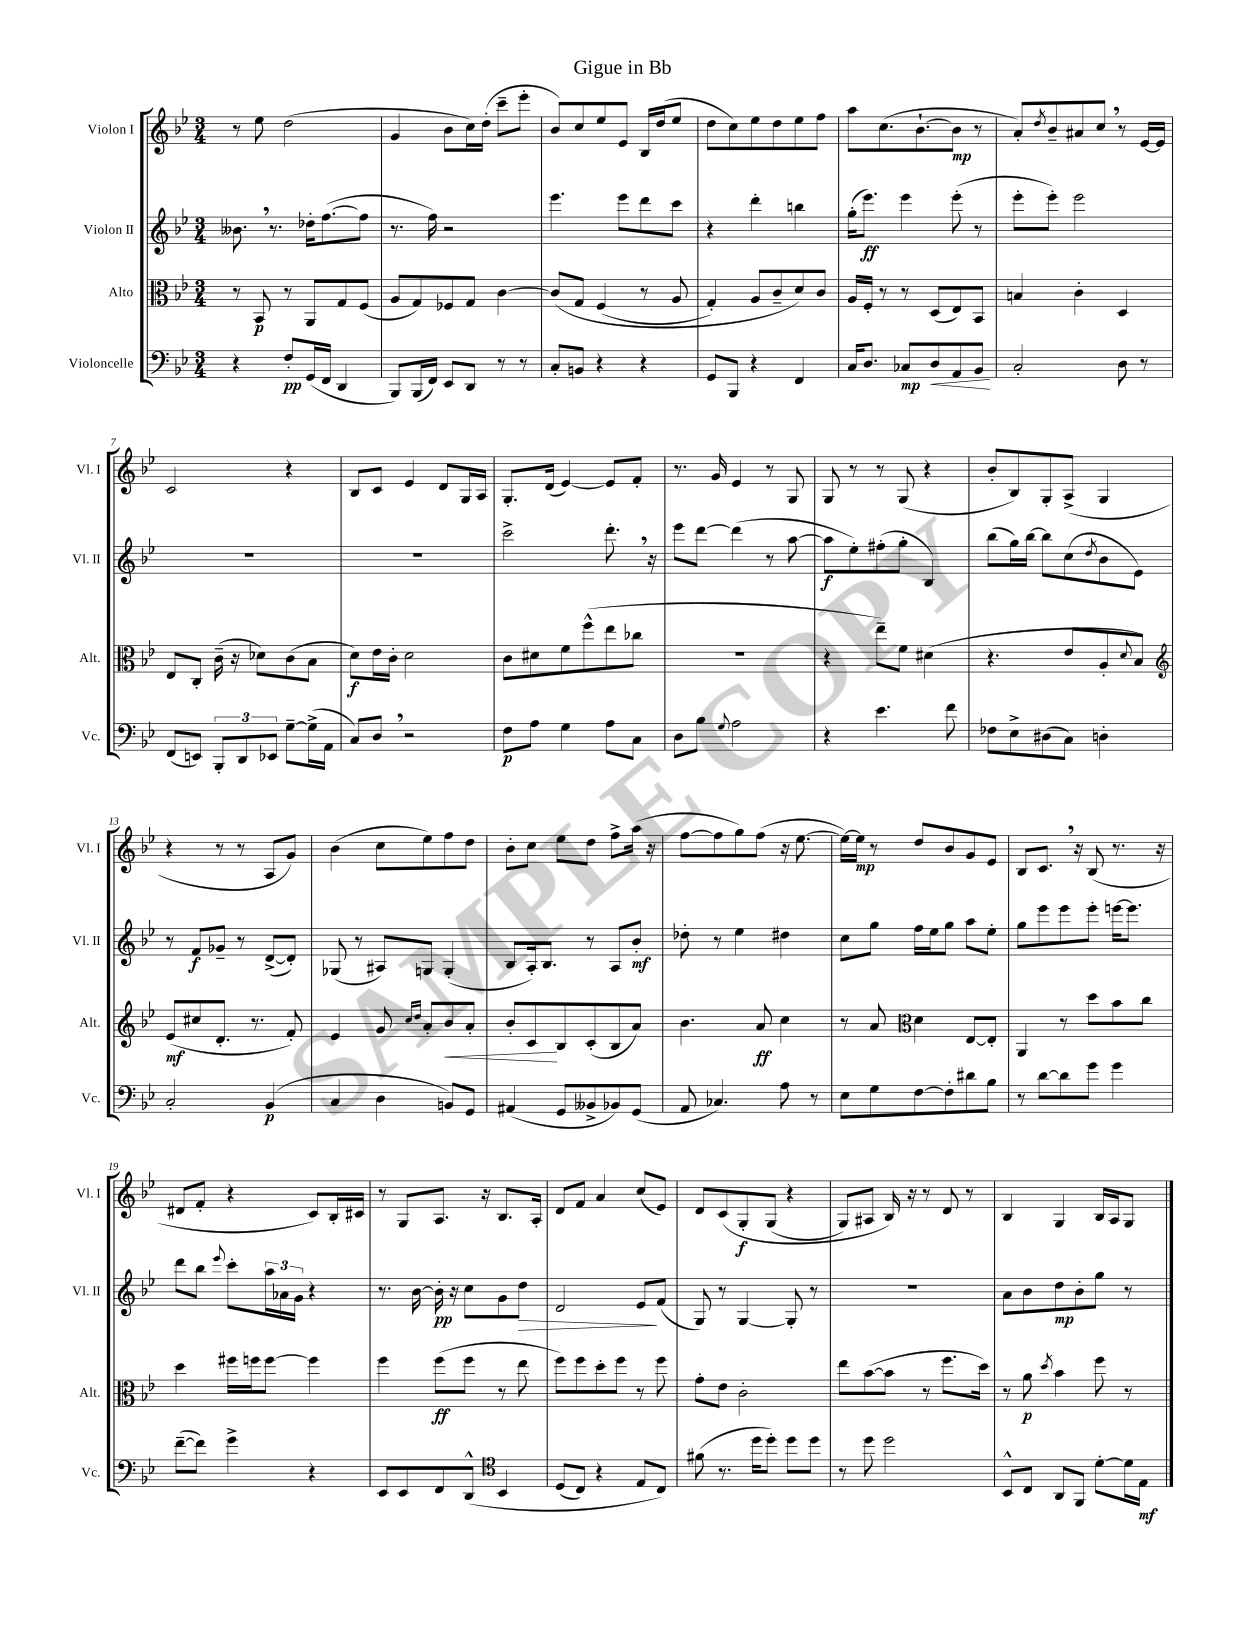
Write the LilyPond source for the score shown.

\header { title = "Gigue in Bb" }
<<
\new StaffGroup <<
\new Staff = "s0" \with { instrumentName = "Violon I" shortInstrumentName = "Vl. I" } {
    \clef treble \key bes \major \numericTimeSignature \time 3/4
    r8 ees''8 d''2( |
    g'4 bes'8 c''16) d''16-.( c'''8-- ees'''8-. |
    bes'8) c''8 ees''8 ees'8 bes16 d''16( ees''8 |
    d''8 c''8) ees''8 d''8 ees''8 f''8 |
    a''8 c''8.( bes'8.~-! bes'8\mp r8 |
    a'8-.) \acciaccatura { d''8 } bes'8-- ais'8 c''8 \breathe r8 ees'16~ ees'16 |
    c'2 r4 |
    bes8 c'8 ees'4 d'8 g16 a16 |
    g8.-. d'16( ees'4~) ees'8 f'8-. |
    r8. g'16 ees'4 r8 g8 |
    g8 r8 r8 g8( r4 |
    bes'8-. bes8) g8-. a8->( g4 |
    r4 r8 r8 a8 g'8) |
    bes'4( c''8 ees''8) f''8 d''8 |
    bes'8-. c''8 ees''8 d''8 f''8-> a''16( r16 |
    f''8~ f''8 g''8) f''8( r16 ees''8.~ |
    ees''16~) ees''16\mp r8 d''8 bes'8 g'8 ees'8 |
    bes8 c'8. \breathe r16 bes8( r8. r16 |
    dis'8 f'8-. r4 c'8) bes16-. cis'16 |
    r8 g8 a8. r16 bes8. a16-. |
    d'8 f'8 a'4 c''8( ees'8) |
    d'8 c'8\( g8-.\f g8( r4 |
    g8) ais8 bes16\) r16 r8 d'8 r8 |
    bes4 g4 bes16 a16 g8 \bar "|." |
}
\new Staff = "s1" \with { instrumentName = "Violon II" shortInstrumentName = "Vl. II" } {
    \clef treble \key bes \major \numericTimeSignature \time 3/4
    beses'8. \breathe r8. des''16-. f''8.~( f''8 |
    r8. f''16) r2 |
    ees'''4. ees'''8 d'''8 c'''8 |
    r4 d'''4-. b''4 |
    g''16-.( ees'''8.\ff) ees'''4 ees'''8-.( r8 |
    ees'''8-. ees'''8-.) ees'''2 |
    R2. |
    R2. |
    c'''2-> d'''8.-. \breathe r16 |
    ees'''8 d'''8~ d'''4( r8 a''8~ |
    a''8\f ees''8-.) fis''8-.( g''8-. bes4) |
    bes''8( g''16) bes''16~ bes''8 c''8( \acciaccatura { d''8 } bes'8 ees'8) |
    r8 f'8\f ges'8-- r8 d'8~->( d'8-.) |
    ges8( r8 ais8) g8 g4-.( |
    bes8 a16-.) bes8. r8 a8 bes'8-.\mf |
    des''8-. r8 ees''4 dis''4 |
    c''8 g''8 f''16 ees''16 g''8 a''8 ees''8-. |
    g''8 ees'''8 ees'''8 ees'''8-. e'''16~ e'''8. |
    d'''8 bes''8 \appoggiatura { ees'''8 } c'''8-. \tuplet 3/2 { a''16 aes'16 g'16 } r4 |
    r8. bes'16~ bes'16-.\pp r16 c''8 g'8 d''8\> |
    d'2 ees'8\! f'8( |
    g8) r8 g4~ g8-. r8 |
    R2. |
    a'8 bes'8 d''8\mp bes'8-. g''8 r8 \bar "|." |
}
\new Staff = "s2" \with { instrumentName = "Alto" shortInstrumentName = "Alt." } {
    \clef alto \key bes \major \numericTimeSignature \time 3/4
    r8 bes,8\p r8 a,8 g8 f8( |
    a8 g8) fes8 g8 c'4~ |
    c'8\( g8 f4( r8 a8 |
    g4-.) a8 c'8-- d'8\) c'8 |
    a16 f16-. r8 r8 d8( ees8) bes,8 |
    b4 c'4-. d4 |
    ees8 c8-. c'16--( r16 des'8) c'8( bes8 |
    d'8\f) ees'16 c'16-. d'2 |
    c'8 dis'8 f'8 f''8-^( ees''8 ces''8 |
    R2. |
    r4 ees''8--) f'8 dis'4( |
    r4. ees'8 a8-. \appoggiatura { d'8 } bes8) |
    \clef treble ees'8\mf( cis''8 d'8.-. r8. f'8-.) |
    ees'4 g'8 \grace { c''16 d''16 } a'8-. bes'8\< a'8-. |
    bes'8-. c'8\! bes8 c'8-.( bes8 a'8) |
    bes'4. a'8\ff c''4 |
    r8 a'8 \clef alto d'4 ees8~ ees8-. |
    a,4 r8 d''8 bes'8 c''8 |
    d''4 fis''16 f''16 f''8~ f''4 |
    f''4 f''8\ff( f''8 r8 ees''8 |
    f''8) f''8 d''8-. f''8 r8 f''8 |
    g'8-. ees'8 c'2-. |
    ees''8 bes'8~( bes'8 r8 f''8. d''16) |
    r8 a'8\p \acciaccatura { d''8 } bes'4 f''8 r8 \bar "|." |
}
\new Staff = "s3" \with { instrumentName = "Violoncelle" shortInstrumentName = "Vc." } {
    \clef bass \key bes \major \numericTimeSignature \time 3/4
    r4 f8-.\pp g,16( f,16 d,4 |
    bes,,8) bes,,16( f,16) ees,8 d,8 r8 r8 |
    c8-. b,8 r4 r4 |
    g,8 bes,,8 r4 f,4 |
    c16 d8. ces8\mp d8\< a,8 bes,8\! |
    c2-. d8 r8 |
    f,8( e,8) \tuplet 3/2 { bes,,8-. d,8 ees,8 } g8~-- g16->( a,16 |
    c8) d8 \breathe r2 |
    f8\p a8 g4 a8 c8 |
    d8 bes8 \appoggiatura { g8 } a2 |
    r4 ees'4. f'8 |
    fes8 ees8-> dis8( c8) d4-. |
    c2-. bes,4\p( |
    c4 d4 b,8) g,8 |
    ais,4( g,8 beses,8-> bes,8) g,8( |
    a,8 ces4.) a8 r8 |
    ees8 g8 f8~ f8-. dis'8 bes8 |
    r8 d'8~ d'8 g'8 g'4 |
    f'8~--( f'8) g'4-> r4 |
    ees,8 ees,8 f,8 d,8-^\( \clef tenor bes,4 |
    d8( c8) r4 ees8 c8\) |
    fis'8( r8. d''16 d''8-.) d''8 d''8 |
    r8 d''8 d''2 |
    bes,8-^ c8 a,8 f,8 d'8~-. d'16 ees16\mf \bar "|." |
}
>>
>>
